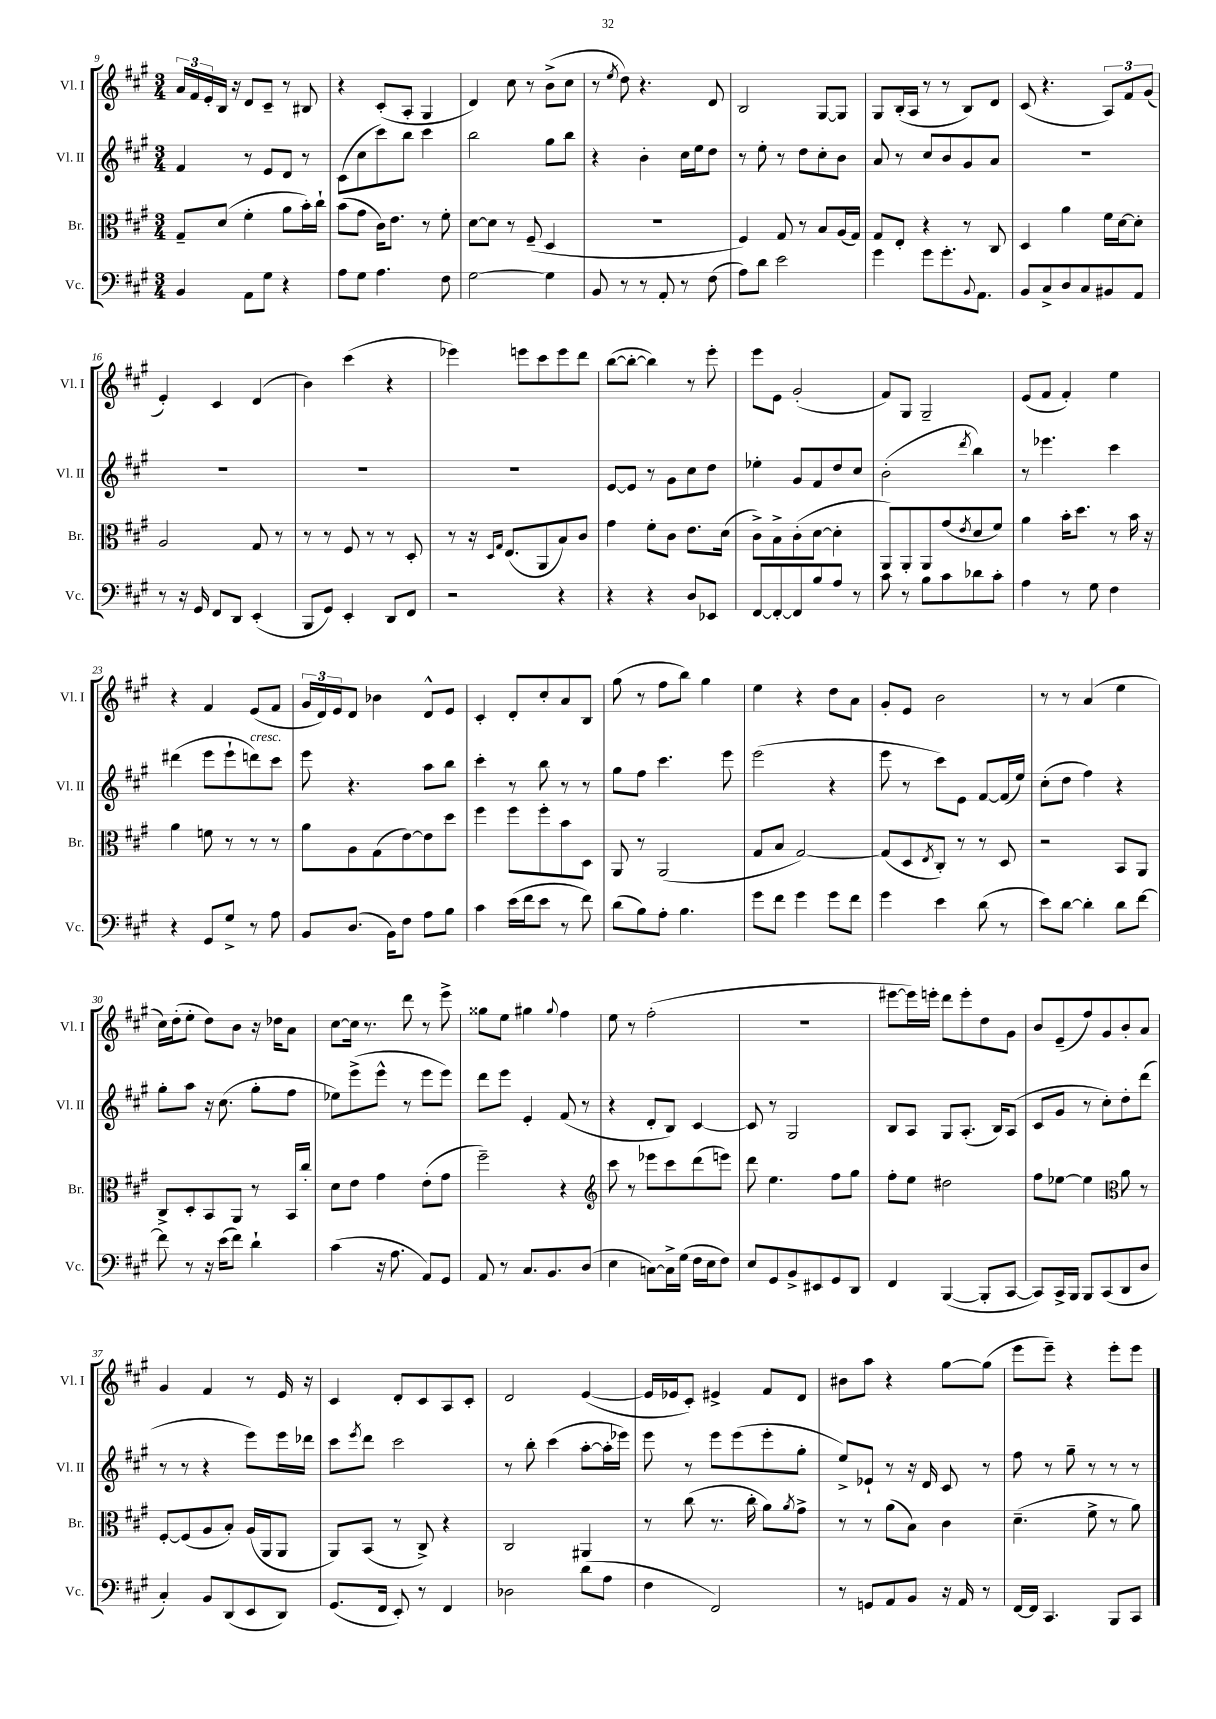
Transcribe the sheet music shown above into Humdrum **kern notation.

**kern	**kern	**kern	**kern
*staff4	*staff3	*staff2	*staff1
*clefF4	*clefC3	*clefG2	*clefG2
*k[f#c#g#]	*k[f#c#g#]	*k[f#c#g#]	*k[f#c#g#]
*M3/4	*M3/4	*M3/4	*M3/4
4BB/	8G#~/L	4f#/	24a/LL
.	.	.	24f#/
.	.	.	24e'/
.	(8d/J	.	16B/JJ
.	.	.	16r
8AA\L	4f#'\	8r	8d/L
8G#\J	.	8e/L	8c#~/J
4r	8a\L	8d/J	8r
.	16b'\L)	8r	8B#/
.	16cc#`\JJ	.	.
=	=	=	=
8A\L	(8b\L	(8c#\L	4r
8G#\J	8g#\J	8cc#\	.
4.A\	16c#\LK)	8ccc#\)	(8c#'/L
.	8.e\J	.	.
.	.	8bb\J	8A'/J
.	8r	4ccc#\	4G#/
8F#\	8f#'\	.	.
=	=	=	=
[2G#\	[8d\L	2bb\	4d/)
.	8d\]J	.	.
.	8r	.	8cc#\
.	(8F#~/	.	8r
4G#\]	4D/	8gg#\L	(8b^\L
.	.	8bb\J	8cc#\J
=	=	=	=
8BB/	2.r	4r	8r
.	.	.	8qee/
8r	.	.	8dd\)
8r	.	4b'\	4.r
8AA'/	.	.	.
8r	.	16cc#\LL	.
.	.	16ee\J	.
(8F#\	.	8dd\J	8d/
=	=	=	=
8A\L)	4F#/)	8r	2B/
8d\J	.	8ee'\	.
2e\	8G#/	8r	.
.	8r	8dd\L	.
.	8B/L	8cc#'\	[8G#/L
.	(16A/L	8b\J	8G#/]J
.	16G#/JJ)	.	.
=	=	=	=
4g#\	8G#/L	8a/	8G#/L
.	8E'/J	8r	(16B'/L
.	.	.	16A/JJ
8g#\L	4r	8cc#/L	8r
8.g#'\	.	8b/	8r
.	8r	8g#/	8B/L)
8qqBB/	.	.	.
8.AA\J	.	.	.
.	8C#/	8a/J	8d/J
=	=	=	=
8BB/L	4D/	2.r	(8c#/
8C#^/	.	.	4.r
8D/	4a\	.	.
8C#/	.	.	.
8BB#/	16f#\LL	.	12A/L)
.	[16d\J	.	.
.	.	.	12f#/
8AA/J	8d'\]J	.	.
.	.	.	(12g#/J
=	=	=	=
8r	2A/	2.r	4e'/)
16r	.	.	.
16GG#/	.	.	.
8FF#/L	.	.	4c#/
8DD/J	.	.	.
(4EE'/	8G#/	.	(4d/
.	8r	.	.
=	=	=	=
8BBB/L	8r	2.r	4b\)
8GG#/J)	8r	.	.
4EE'/	8F#/	.	(4ccc#\
.	8r	.	.
8DD/L	8r	.	4r
8FF#/J	8D'/	.	.
=	=	=	=
2r	8r	2.r	4eee-\)
.	16r	.	.
.	16qqD/LL	.	.
.	16qqG#/JJ	.	.
.	(8.E/L	.	.
.	.	.	8eee\L
.	8AA/	.	8ccc#\
4r	8B/)	.	8eee\
.	8c#/J	.	8ddd\J
=	=	=	=
4r	4g#\	[8e/L	([8bb\L
.	.	8e/]J	8bb'\_J
4r	8f#'\L	8r	4bb\])
.	8c#\J	8g#\L	.
8D/L	8.e\L	8cc#\	8r
8EE-/J	.	8dd\J	8eee'\
.	(16d\Jk	.	.
=	=	=	=
[8FF#/L	8c#^\L)	4ee-'\	8eee\L
8FF#'/_	8B^\	.	8e\J
8FF#/]	(8c#'\	8g#/L	(2g#'/
8B/	[8d\J	8f#/	.
8A/J	4d'\]	8dd/	.
8r	.	8cc#/J	.
=	=	=	=
8c#\	8AA/L)	(2b'\	8f#/L)
8r	8AA'/	.	8G#/J
8B\L	8AA/	.	2G#~/
8c#\	(8g#/	.	.
.	8qe/	8qddd/	.
8d-\	8d/	4bb\)	.
8c#'\J	8f#/J)	.	.
=	=	=	=
4A\	4a\	8r	(8e/L
.	.	4.eee-\	8f#/J
8r	16b'\LK	.	4f#'/)
.	8.dd\J	.	.
8G#\	.	.	.
4F#\	8r	4ccc#\	4ee\
.	16b\	.	.
.	16r	.	.
=	=	=	=
4r	4a\	(4ddd#\	4r
8GG#/L	8f\	8eee\L	4f#/
8G#^/J	8r	8eee`\	.
8r	8r	8ddd\)	(8e/L
8A\	8r	8ccc#\J	8f#/J
=	=	=	=
8BB/L	8a\L	8eee\	24g#/LL
.	.	.	24d/)
.	.	.	24e/J
(8.D/J	8A\	4.r	8d/J
.	(8G#\	.	4b-\
16BB\LK)	.	.	.
8F#\J	[8e\)	.	.
8A\L	8e\]	8aa\L	8d^^/L
8B\J	8dd\J	8bb\J	8e/J
=	=	=	=
4c#\	4ff#\	4ccc#'\	4c#'/
(16e\LL	8ff#\L	8r	8d'/L
16f#\J	.	.	.
8e\J	8ff#'\	8bb\	8cc#'/
8r	8b\	8r	8a/
8f#\)	8D\J	8r	8B/J
=	=	=	=
(8d\L	8AA/	8gg#\L	(8gg#\
8B\)	8r	8ff#\J	8r
8A'\J	(2AA/	4.ccc#\	8ff#\L
4.B\	.	.	8bb\J)
.	.	.	4gg#\
.	.	8eee\	.
=	=	=	=
8g#\L	8G#/L	(2eee\	4ee\
8f#\J	8B/J	.	.
4g#\	[2G#/)	.	4r
8g#\L	.	4r	8dd\L
8f#\J	.	.	8a\J
=	=	=	=
4g#\	(8G#/]L	8eee\	8g#'/L
.	8D/	8r	8e/J
.	8qE/	.	.
4e\	8C#'/J)	8ccc#\L)	2b\
.	8r	8e\J	.
(8d\	8r	[8f#/L	.
8r	8D/	(16f#/]L	.
.	.	16ee/JJ)	.
=	=	=	=
8e\L)	2r	(8cc#'\L	8r
[8d\J	.	8dd\J	8r
4d'\]	.	4ff#\)	(4a/
8d\L	8BB/L	4r	4ee\
[8f#\J	8AA/J	.	.
=	=	=	=
8f#\]	8C#^/L	8gg#'\L	16cc#\LL)
.	.	.	(16dd'\J
8r	8D'/	8aa\J	8ee'\J
16r	8BB/	16r	8dd\L)
(16e\LK	.	(8.cc#\	.
8f#\J)	8AA/J	.	8b\J
4d`\	8r	8gg#'\L	16r
.	.	.	16dd-\LK
.	16BB/LL	8ff#\J	8a\J
.	16cc#'/JJ	.	.
=	=	=	=
(4c#\	8d\L	8ee-\L)	[8cc#\L
.	8e\J	(8eee^\	16cc#\]Jk
.	.	.	8.r
16r	4g#\	8eee^^\J	.
8.A\	.	.	.
.	.	8r	8ddd\
8AA/L)	(8e'\L	8eee\L	8r
8GG#/J	8g#\J	8eee\J)	8eee^\
=	=	=	=
8AA/	2ff#~\)	8ddd\L	8gg##\L
8r	.	8eee\J	8ee\J
8.C#/L	.	4e'/	4gg#\
8.BB/	.	.	.
.	.	.	8qqgg#/
.	4r	(8f#/	4ff#\
(8D/J	.	8r	.
=	=	=	=
*	*clefG2	*	*
4E\	8ccc#\	4r	8ee\
.	8r	.	8r
[8C\L)	8eee-\L	8d'/L	(2ff#'\
16C^\]L	8ccc#\	8B/J)	.
(16G#\JJ	.	.	.
16F#\LL	(8ddd\	[4c#/	.
16E\J	.	.	.
8F#\J)	8eee\J)	.	.
=	=	=	=
8E/L	8ddd\	8c#/]	2.r
8GG#/	4.ee\	8r	.
8BB^/	.	2G#/	.
8EE#/	.	.	.
8GG#/	8ff#\L	.	.
8DD/J	8gg#\J	.	.
=	=	=	=
4FF#/	8ff#'\L	8B/L	[8eee#\L
.	8ee\J	8A/J	16eee#\]L)
.	.	.	16eee'\JJ
([4BBB/	2dd#\	8G#/L	8ddd\L
.	.	(8.A'/J	8eee'\
8BBB'/]L	.	.	8dd\
.	.	16B/LK)	.
[8CC#/J	.	(8A/J	8g#\J
=	=	=	=
8CC#/]L)	8ff#\L	8c#/L	8b/L
16CC#^/L	[8ee-\J	8g#/J	(8e~/
16BBB/JJ	.	.	.
8BBB/L	4ee-\]	8r	8ff#/)
(8CC#/	.	8cc#'\L)	8g#/
*	*clefC3	*	*
8DD/	8a\	8dd'\	8b'/
8D/J	8r	(8ddd\J	8a/J
=	=	=	=
4C#'/)	[8F#'/L	8r	4g#/
.	(8F#/]	8r	.
8BB/L	8A/	4r	4f#/
(8DD/	8B'/J)	.	.
8EE/	(16A/LL	8eee\L)	8r
.	16AA/J	.	.
8DD/J)	8AA/J	16eee\L	16e/
.	.	16ddd-\JJ	16r
=	=	=	=
(8.GG#/L	8AA/L)	8ccc#\L	4c#/
.	.	8qeee/	.
.	(8BB/J	8ddd\J	.
16FF#/Jk	.	.	.
8EE'/)	8r	2ccc#\	8d'/L
8r	8C#^/)	.	8c#/
4FF#/	4r	.	8A/
.	.	.	8c#'/J
=	=	=	=
2D-\	2C#/	8r	2d/
.	.	8bb'\	.
.	.	(4ccc#\	.
(8d\L	4AA#/	[8aa'\L	([4e/
8A\J	.	16aa'\]L	.
.	.	16eee-\JJ)	.
=	=	=	=
4F#\	8r	8eee\	16e/]LL
.	.	.	16e-/J
.	(8cc#\	8r	8c#'/J)
2FF#/)	8.r	8eee\L	4e#^/
.	.	(8eee\	.
.	16cc#'\	.	.
.	8a\L)	8eee'\	8f#/L
.	8qa/	.	.
.	8g#^\J	8gg#'\J	8d/J
=	=	=	=
8r	8r	8ee^/L)	8b#\L
8GG/L	8r	8e-`/J	8aa\J
8AA/	(8a\L	8r	4r
8BB/J	8B\J)	16r	.
.	.	16d/	.
16r	4c#\	8c#/	[8gg#\L
16AA/	.	.	.
8r	.	8r	(8gg#\]J
=	=	=	=
[16FF#/LL	(4.d~\	8ff#\	8eee\L
16FF#/]JJ	.	.	.
4.CC#/	.	8r	8eee~\J)
.	.	8gg#~\	4r
.	8f#^\	8r	.
8BBB/L	8r	8r	8eee'\L
8CC#/J	8a\)	8r	8eee\J
==	==	==	==
*-	*-	*-	*-
